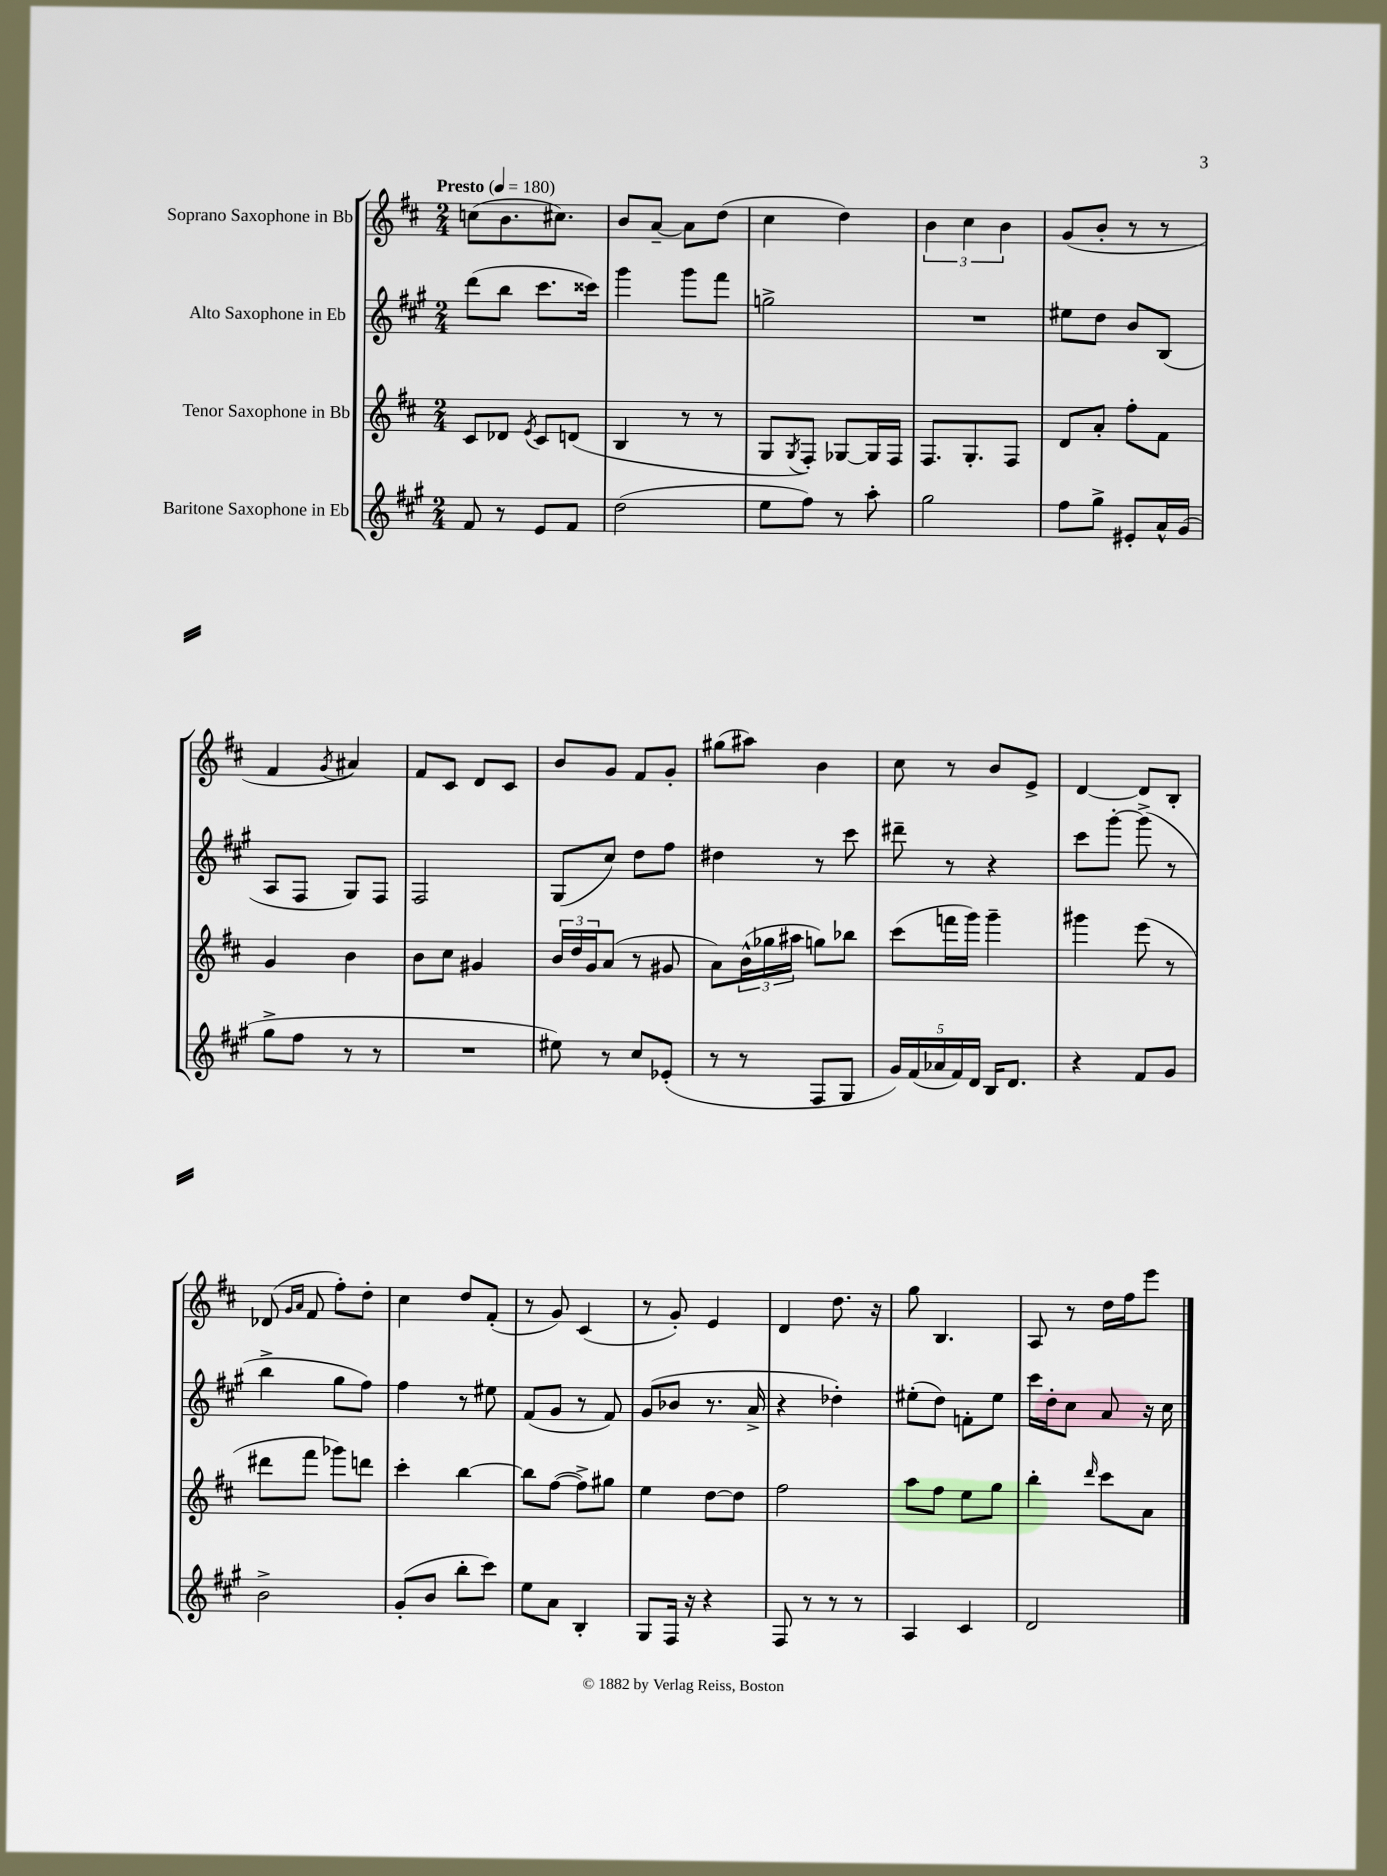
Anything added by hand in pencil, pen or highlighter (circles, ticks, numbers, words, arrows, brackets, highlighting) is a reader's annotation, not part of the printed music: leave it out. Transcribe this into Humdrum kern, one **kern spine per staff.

**kern	**kern	**kern	**kern
*part4	*part3	*part2	*part1
*staff4	*staff3	*staff2	*staff1
*I"Baritone Saxophone in Eb	*I"Tenor Saxophone in Bb	*I"Alto Saxophone in Eb	*I"Soprano Saxophone in Bb
*clefG2	*clefG2	*clefG2	*clefG2
*k[f#c#g#]	*k[f#c#]	*k[f#c#g#]	*k[f#c#]
*M2/4	*M2/4	*M2/4	*M2/4
*MM180	*MM180	*MM180	*MM180
=1	=1	=1	=1
!	!	!	!LO:TX:a:B:t=Presto
8f#/	8c#/L	(8ddd\L	(8ccn\L
8r	8d-X/J	8bb\J	8.b\
.	8qe/	.	.
8e/L	8c#/L	8.ccc#\L	.
.	.	.	8.cc#X\J)
8f#/J	(8dn/J	.	.
.	.	16ccc##X\Jk)	.
=2	=2	=2	=2
(2dd\	4B/	4ggg#\	8b/L
.	.	.	[8a~/J
.	8r	8ggg#\L	8a\L]
.	8r	8fff#\J	(8dd\J
=3	=3	=3	=3
8ee\L	8G/L	2ggn^\	4cc#\
.	8qG/	.	.
8ff#\J)	8F#'/J)	.	.
8r	[8G-X/L	.	4dd\)
8aa'\	16G-/L]	.	.
.	16F#/JJ	.	.
=4	=4	=4	=4
2gg#\	8.F#/L	2r	6b\
.	.	.	6cc#\
.	8.G'/	.	.
.	.	.	6b\
.	8F#/J	.	.
=5	=5	=5	=5
8ff#\L	8d/L	8ee#X\L	(8g/L
8gg#^\J	8a'/J	8dd\J	8b'/J
8e#X'/L	8ff#'\L	8b/L	8r
16a^^/L	8f#\J	(8B/J	8r
(16g#/JJ	.	.	.
!!LO:LB:g=z
=6	=6	=6	=6
8gg#^\L	4g/	8A/L	4f#/
8ff#\J	.	8F#/J	.
.	.	.	8qg/
8r	4b\	8G#/L)	4a#X/)
8r	.	8F#/J	.
=7	=7	=7	=7
2r	8b\L	2F#/	8f#/L
.	8cc#\J	.	8c#/J
.	4g#X/	.	8d/L
.	.	.	8c#/J
=8	=8	=8	=8
8ee#X\)	24b/LL	(8G#/L	8b/L
.	24dd/	.	.
.	24g/J	.	.
8r	(8a/J	8cc#/J)	8g/J
8cc#/L	8r	8dd\L	8f#/L
(8e-X'/J	8g#X/	8ff#\J	8g'/J
=9	=9	=9	=9
8r	8a\L)	4dd#X\	(8gg#X\L
8r	(24b^^\L	.	8aa#X\J)
.	24gg-X\	.	.
.	24aa#X\JJ	.	.
8F#/L	8ggn\L)	8r	4b\
8G#/J	8bb-X\J	8ccc#\	.
=10	=10	=10	=10
20g#/LL)	(8ccc#\L	8ddd#X~\	8cc#\
(20f#/	.	.	.
20a-X/	.	.	.
.	16fffn\L	8r	8r
20f#/)	.	.	.
.	16ggg\JJ)	.	.
20d/JJ	.	.	.
16B/KL	4ggg~\	4r	8b/L
8.d/J	.	.	.
.	.	.	8e^/J
=11	=11	=11	=11
4r	4ggg#X\	8ccc#\L	[4d/
.	.	[8ggg#'\J	.
8f#/L	(8eee\	(8ggg#^\]	8d/L]
8g#/J	8r	8r	8B'/J
!!LO:LB:g=z
=12	=12	=12	=12
2b^\	8ddd#X\L	4bb^\	(8d-X/
.	.	.	16qqg/LL
.	.	.	16qqa/JJ
.	8fff#\J	.	8f#/
.	8ggg-X\L)	8gg#\L	8ff#'\L)
.	8dddn\J	8ff#\J)	8dd'\J
=13	=13	=13	=13
(8g#'/L	4ccc#'\	4ff#\	4cc#\
8b/J	.	.	.
8bb'\L	[4bb\	8r	8dd/L
8ccc#\J)	.	8ee#X\	(8f#'/J
=14	=14	=14	=14
8ee\L	8bb\L]	(8f#/L	8r
8a\J	([8ff#\J	8g#/J	8g/)
4B'/	8ff#^\L])	8r	(4c#/
.	8gg#X\J	8f#/)	.
=15	=15	=15	=15
8G#/L	4ee\	(8g#/L	8r
16F#/Jk	.	8b-X/J	8g'/)
16r	.	.	.
4r	[8dd\L	8.r	4e/
.	8dd\J]	.	.
.	.	16a^/	.
=16	=16	=16	=16
8F#/	2ff#\	4r	4d/
8r	.	.	.
8r	.	4dd-X'\)	8.dd\
8r	.	.	.
.	.	.	16r
=17	=17	=17	=17
4A/	8aa\L	(8ee#X'\L	8gg\
.	8ff#\J	8dd\J)	4.B/
4c#/	8ee\L	8fn'\L	.
.	8gg\J	8ee#\J	.
=18	=18	=18	=18
2d/	4bb'\	16ccc#\LL	8A/
.	.	16dd'\J	.
.	.	8cc#\J	8r
.	16qqddd/	.	.
.	8ccc#\L	8a/	16dd\LL
.	.	.	16ff#\J
.	8a\J	16r	8eee\J
.	.	16cc#\	.
==	==	==	==
*-	*-	*-	*-
